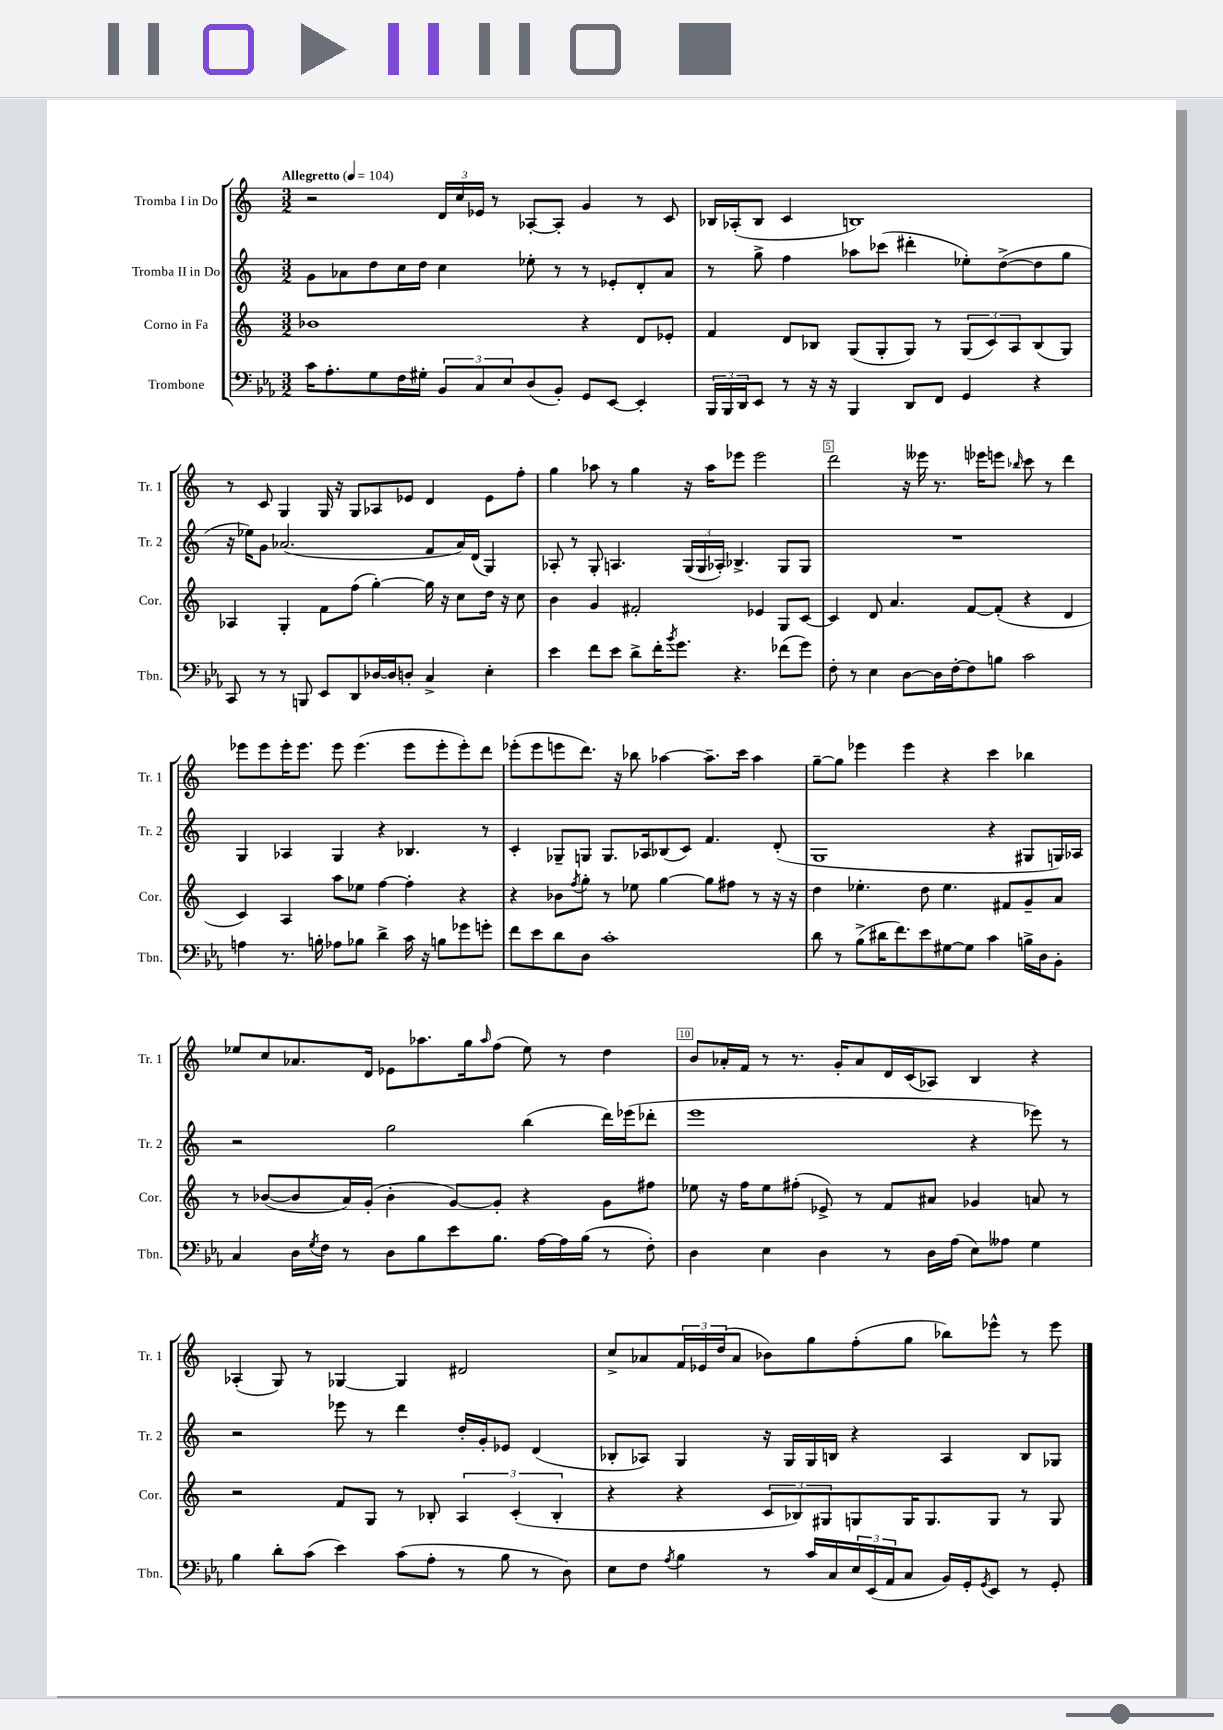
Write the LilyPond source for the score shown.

<<
\new StaffGroup <<
\new Staff = "s0" \with { instrumentName = "Tromba I in Do" shortInstrumentName = "Tr. 1" } {
    \clef treble \key c \major \numericTimeSignature \time 3/2 \tempo "Allegretto" 4 = 104
    r2 \tuplet 3/2 { d'16 c''16 ees'16 } r8 aes8~-. aes8-. g'4 r8 c'8 |
    bes16 aes16-.( bes8 c'4 b1) |
    r8 c'8 g4 g16 r16 g8 aes8 ees'8 d'4 ees'8 f''8-. |
    g''4 aes''8 r8 g''4 r16 aes''16 ees'''8 ees'''2 |
    d'''2 r16 eeses'''16 r8. ees'''16 e'''8 \grace { bes''16 } c'''8 r8 d'''4 |
    ees'''8 ees'''8 ees'''16-. ees'''8. ees'''8 ees'''4.( ees'''8 ees'''8-. ees'''8-.) d'''8 |
    ees'''8-.( ees'''8 e'''8 d'''8.) r16 bes''8 aes''4~ aes''8.-- c'''16 aes''4 |
    g''8~-- g''8 ees'''4 ees'''4 r4 c'''4 bes''4 |
    ees''8 c''8 aes'8. d'16 ees'8 aes''8. g''16 \grace { aes''16 } f''8( ees''8) r8 d''4 |
    b'8 aes'16-. f'16 r8 r8. g'16-. aes'8 d'16 c'16( aes8) b4 r4 |
    aes4-.( g8) r8 ges4~ ges4 dis'2 |
    c''8-> aes'8 \tuplet 3/2 { f'16 ees'16 d''16( } aes'8 bes'8) g''8 f''8-.( g''8 bes''8) ees'''8-^ r8 ees'''8 \bar "|." |
}
\new Staff = "s1" \with { instrumentName = "Tromba II in Do" shortInstrumentName = "Tr. 2" } {
    \clef treble \key c \major \numericTimeSignature \time 3/2
    g'8 aes'8 d''8 c''16 d''16 c''4 ees''8-. r8 r8 ees'8-. d'8-. aes'8 |
    r8 g''8-> f''4 aes''8 ces'''8( dis'''4-. ees''8-.) d''8~->( d''8 g''8 |
    r16 ees''16) g'8 aes'2.( f'8 aes'16) d'16( g4) |
    aes8-. r8 g8-. a4. \tuplet 3/2 { g16( g16 aes16-.) } bes4.-> g8 g8 |
    R1. |
    g4 aes4 g4 r4 bes4. r8 |
    c'4-. ges8-- g8 g8. aes16 bes8( c'8) f'4. d'8-.( |
    g1 r4 gis8 g16) aes16 |
    r2 g''2 b''4( d'''16) ees'''16( des'''8-. |
    e'''1 r4 ees'''8) r8 |
    r2 ees'''8 r8 d'''4 d''16-. g'16-. ees'8 d'4( |
    bes8-. aes8) g4 r16 g16 g16 b16 r4 aes4 b8 ges8 \bar "|." |
}
\new Staff = "s2" \with { instrumentName = "Corno in Fa" shortInstrumentName = "Cor." } {
    \clef treble \key c \major \numericTimeSignature \time 3/2
    bes'1 r4 d'8 ees'8-. |
    f'4 d'8 bes8 g8( g8-. g8) r8 \tuplet 3/2 { g8( c'8) a8 } bes8( g8) |
    aes4 g4-. f'8 f''8( g''4~-.) g''16 r16 c''8 d''16 r16 c''8 |
    b'4 g'4 fis'2-. ees'4 g8 c'8~ |
    c'4 d'8 a'4. f'8~ f'8-.( r4 d'4 |
    c'4) a4 a''8 ees''8 f''4~ f''4-. r4 |
    r4 bes'8 \acciaccatura { f''8 } g''8-. r8 ees''8 g''4~ g''8 fis''8 r8 r16 r16 |
    d''4 ees''4.-. d''8 ees''4. fis'8 g'8-- a'8 |
    r8 bes'8~( bes'8 a'16) g'16-.( bes'4-. g'8~) g'8-. r4 g'8 fis''8 |
    ees''8 r16 f''16 ees''8 fis''8-.( ees'8->) r8 f'8 ais'8 ges'4 a'8 r8 |
    r2 f'8 g8 r8 bes8-. \tuplet 3/2 { a4 c'4-.( bes4-. } |
    r4 r4 \tuplet 3/2 { c'8 bes8) gis8 } g8 g16 g8. g8 r8 g8 \bar "|." |
}
\new Staff = "s3" \with { instrumentName = "Trombone" shortInstrumentName = "Tbn." } {
    \clef bass \key ees \major \numericTimeSignature \time 3/2
    c'16 aes8.-. g8 f16 gis16-. \tuplet 3/2 { bes,8 c8 ees8 } d8( bes,8-.) g,8 ees,8~ ees,4-. |
    \tuplet 3/2 { bes,,16 bes,,16 d,16 } ees,8 r8 r16 r16 bes,,4 d,8 f,8 g,4 r4 |
    c,8 r8 r8 b,,8 ees,8 d,8 des16~ des16 d8-. c4-> ees4-. |
    ees'4 f'8 ees'8 d'8-> f'16-. \acciaccatura { bes'8 } g'8. r4. fes'8( g'8) |
    f8-. r8 ees4 d8~ d16 f16~-. f8 b8 c'2 |
    a4 r8. b16-. aes8 bes8 d'4-> c'16 r16 b8 ges'8 g'8-. |
    f'8 ees'8 d'8 d8 c'1-. |
    d'8 r8 bes8->( dis'16 f'8.) ees'8 gis8~ gis8 c'4 b16-> d16 bes,8-. |
    c4 d16 \acciaccatura { g8 } f16 r8 d8 bes8 ees'8 bes8. aes16~ aes16 bes16( r8 f8-.) |
    d4 ees4 d4 r8 d16 aes16( ees8) aeses8 g4 |
    bes4 d'8-. c'8( ees'4) c'8( aes8-. r8 bes8 r8 d8) |
    ees8 f8 \acciaccatura { aes8 } bes4 r8 c'16 c16 \tuplet 3/2 { ees16 ees,16( aes,16 } c8 bes,16) g,16-. \acciaccatura { g,8 } ees,8 r8 g,8-. \bar "|." |
}
>>
>>
\layout { \context { \Score \override BarNumber.break-visibility = ##(#f #t #t) barNumberVisibility = #(every-nth-bar-number-visible 5) \override BarNumber.stencil = #(make-stencil-boxer 0.1 0.3 ly:text-interface::print) } }
